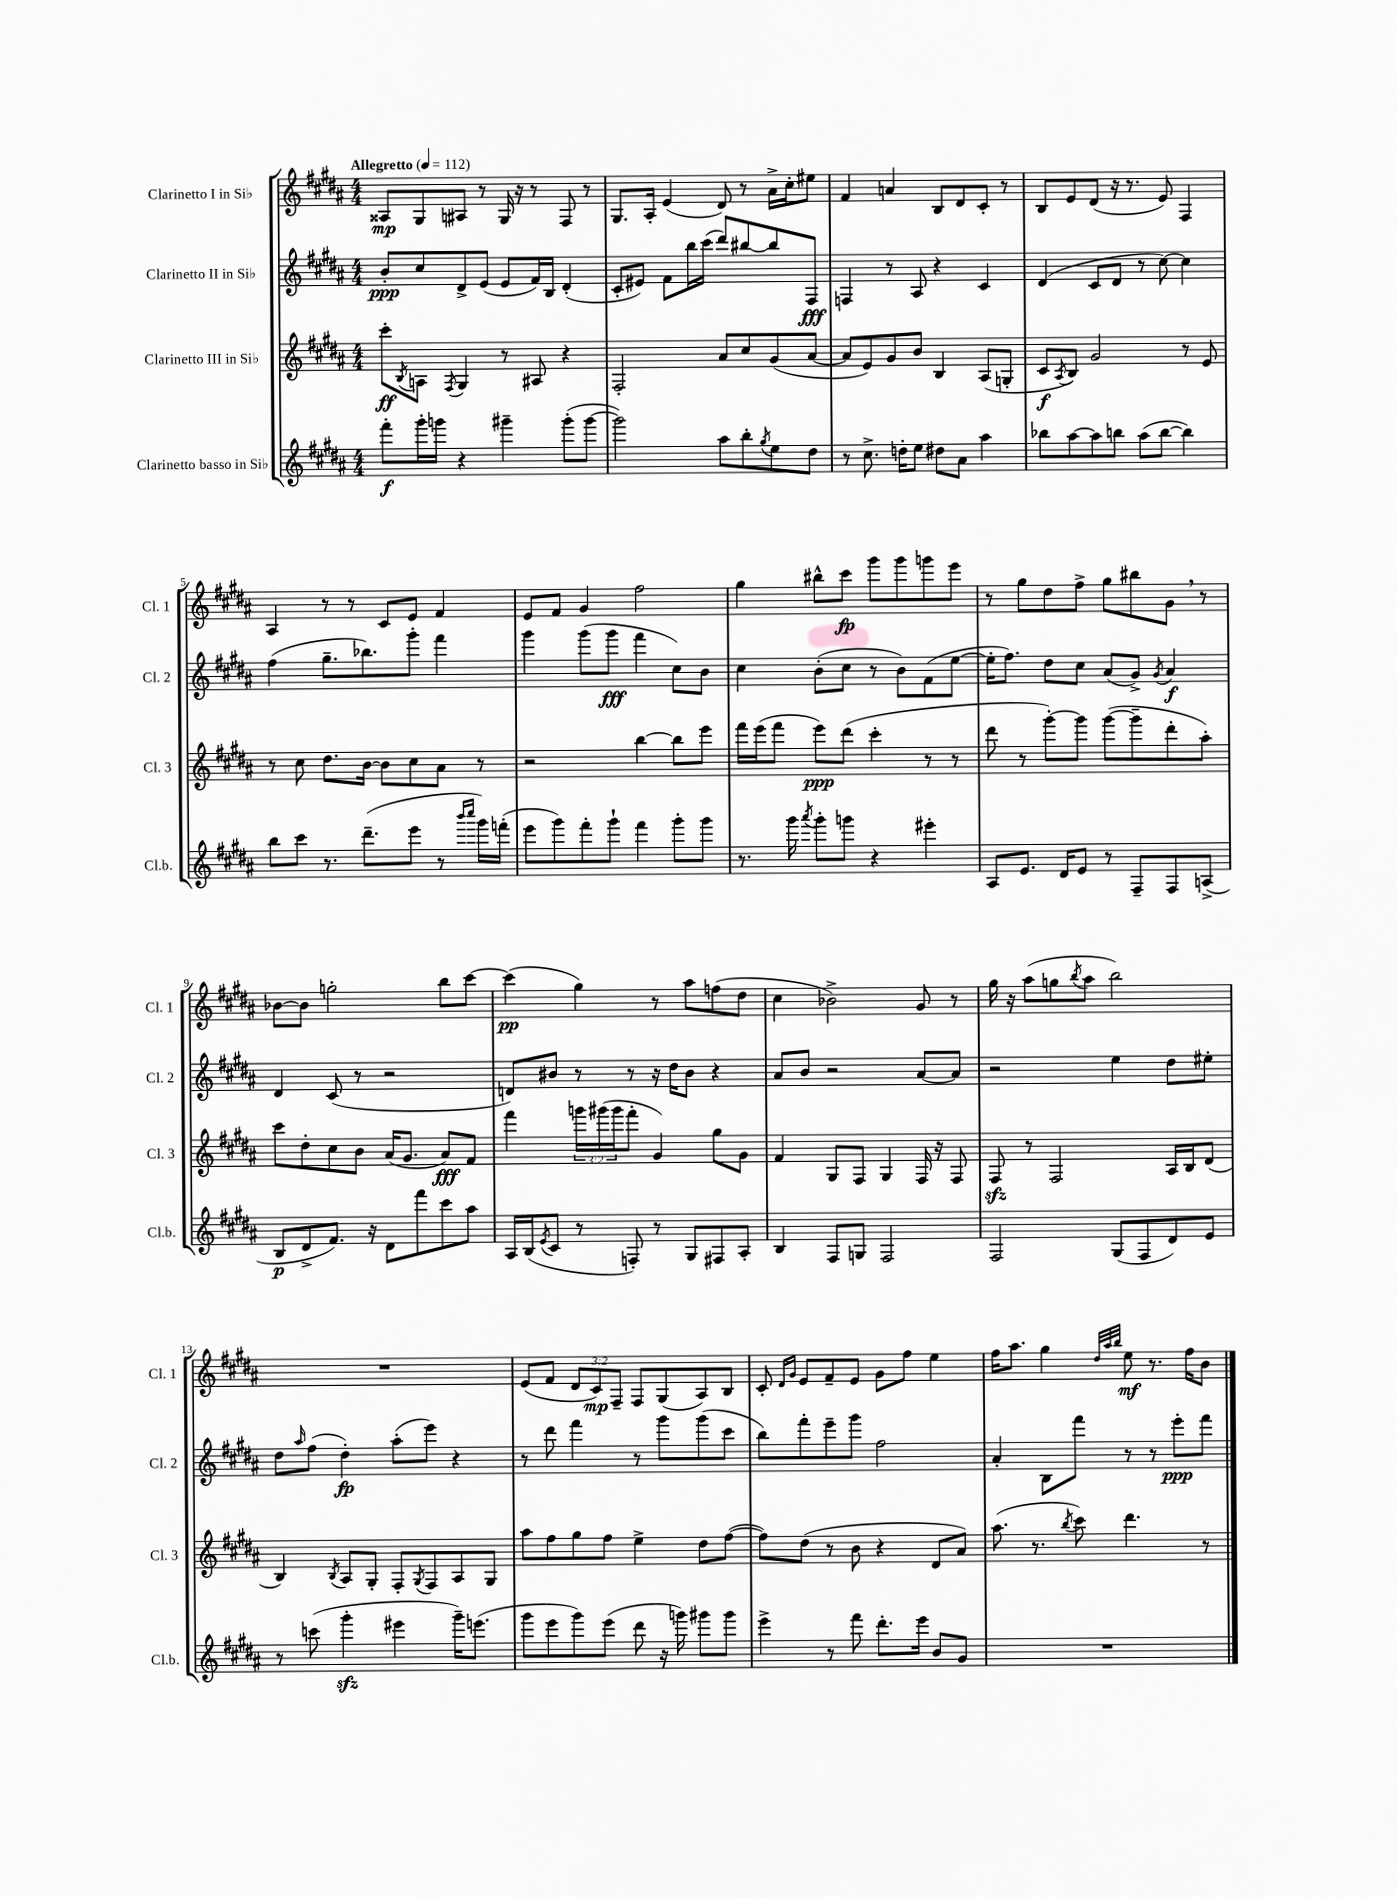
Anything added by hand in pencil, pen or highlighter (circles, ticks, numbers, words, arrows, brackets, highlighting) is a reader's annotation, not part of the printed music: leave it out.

**kern	**kern	**kern	**kern
*staff4	*staff3	*staff2	*staff1
*clefG2	*clefG2	*clefG2	*clefG2
*k[f#c#g#d#a#]	*k[f#c#g#d#a#]	*k[f#c#g#d#a#]	*k[f#c#g#d#a#]
*M4/4	*M4/4	*M4/4	*M4/4
*MM112	*MM112	*MM112	*MM112
8fff#'	8ccc#'	8b'	8A##
.	8qB	.	.
16ggg#'	8A	8cc#	8G#
16ggg	.	.	.
.	8qF#	.	.
4r	4G#	8d#^	8A#
.	.	(8e	8r
4ggg#~	8r	8e	16G#
.	.	.	16r
.	8A#	16f#)	8r
.	.	16B	.
(8ggg#'	4r	(4d#'	8F#
[8ggg#	.	.	8r
=	=	=	=
2ggg#])	2F#'	8c#'	8.G#
.	.	8e#)	.
.	.	.	16A#'
.	.	8f#	(4e
.	.	16bb	.
.	.	(16ccc#	.
8aa#	8a#	8ddd#)	8d#)
8bb'	8cc#	[8bb#	8r
8qgg#	.	.	.
8ee	(8g#	8bb#]	16a#^
.	.	.	16cc#'
8dd#	[8a#	8F#	8ee#
=	=	=	=
8r	8a#]	4F	4f#
8.cc#^	8e)	.	.
.	8g#	8r	4a
16dd'	.	.	.
8ee	8b	8A#	.
8dd#	4B	4r	8B
8a#	.	.	8d#
4aa#	(8A#	4c#	8c#'
.	8G'	.	8r
=	=	=	=
8bb-	8c#	(4d#	8B
.	8qA#	.	.
[8aa#	8B)	.	8e
8aa#]	2g#	8c#	(8d#
8bb	.	8d#	16r
.	.	.	8.r
(8aa#	.	8r	.
[8bb	.	[8cc#)	8e)
4bb])	8r	4cc#]	4F#
.	8e	.	.
=	=	=	=
8bb	8r	(4ff#	4A#
8ccc#	8cc#	.	.
8.r	8.dd#	8.gg#~	8r
.	.	.	8r
(8.ddd#~	[16b	8.bb-)	.
.	8b]	.	8c#
8eee	8cc#	8ggg#'	8e
8r	8a#	4fff#	4f#
16qqbbb	.	.	.
16qqcccc#	.	.	.
16ggg#)	8r	.	.
(16fff'	.	.	.
=	=	=	=
8eee	2r	4ggg#	8e
8ggg#)	.	.	8f#
8fff#'	.	(8ggg#	4g#
8ggg#`	.	8ggg#	.
4fff#	[4bb	4fff#	2ff#
8ggg#'	8bb]	8cc#)	.
8ggg#	8eee	8b	.
=	=	=	=
8.r	16fff#	4cc#	4gg#
.	(16eee	.	.
.	8fff#	.	.
16ggg#	.	.	.
8qaaa#	.	.	.
8ggg#'	8eee)	(8b'	8bb#^^
8ggg	(8ddd#	8cc#	8ccc#
4r	4ccc#'	8r	8ggg#
.	.	8b)	8ggg#
4eee#'	8r	(8f#	8ggg
.	8r	[8ee	8eee
=	=	=	=
8A#	8ddd#	16ee']	8r
.	.	8.ff#)	.
8.e	8r	.	8gg#
.	[8ggg#')	8dd#	8dd#
16d#	.	.	.
8e	8ggg#]	8cc#	8ff#^
8r	([8ggg#	(8a#	8gg#
8F#~	8ggg#~]	8g#^)	8bb#
.	.	8qg#	.
8F#	8ddd#'	4a#	8g#
(8A^	8aa#')	.	8r
=	=	=	=
8B	8ccc#	4d#	[8b-
8d#^	8dd#'	.	8b-]
8.f#)	8cc#	(8c#	2gg'
.	8b	8r	.
16r	.	.	.
8d#	(16a#	2r	.
.	8.g#	.	.
8fff#	.	.	.
8ccc#	8a#)	.	8bb
8aa#	8f#	.	[8ccc#
=	=	=	=
16A#	4fff#	8d)	(4ccc#]
(16B	.	.	.
8qe	.	.	.
8c#	.	8b#	.
8r	24ggg	8r	4gg#)
.	(24ggg#	.	.
.	24ggg#	.	.
8F')	8fff#'	8r	.
8r	4g#)	16r	8r
.	.	16dd#	.
8G#	.	8b#	8aa#
8F#	8gg#	4r	(8ff
8A#'	8g#	.	8dd#
=	=	=	=
4B	4f#	8a#	4cc#
.	.	8b	.
8F#	8G#	2r	2b-^)
8G	8F#	.	.
2F#	4G#	.	.
.	16F#	[8a#	8g#
.	16r	.	.
.	8F#	8a#]	8r
=	=	=	=
2F#	8F#	2r	16gg#
.	.	.	16r
.	8r	.	(8aa#
.	2F#	.	8gg
.	.	.	8qbb
.	.	.	8aa#
(8G#	.	4ee	2bb)
8F#	.	.	.
8d#)	16A#	8dd#	.
.	16B	.	.
8e	(8d#	8ee#'	.
=	=	=	=
8r	4B)	8dd#	1r
.	.	16qqaa#	.
(8ccc	.	(8ff#	.
.	8qB	.	.
4ggg#'	8A#	4dd#')	.
.	8G#'	.	.
4eee#	8F#'	(8aa#'	.
.	8qG#	.	.
.	8F#	8eee)	.
16ggg#~)	8A#	4r	.
(8.eee	.	.	.
.	8G#	.	.
=	=	=	=
8ggg#	8aa#	8r	(8e
8eee	8ff#	8ddd#	8f#
8ggg#)	8gg#	4fff#	12d#
.	.	.	12c#)
(8eee	8ff#	.	.
.	.	.	12F#~
8ddd#	4ee^	8r	8F#
16r	.	8ggg#	(8G#
16ggg)	.	.	.
8ggg#	8dd#	(8ggg#	8A#)
8ggg#	([8ff#	8ccc#	8B
=	=	=	=
4eee^	8ff#])	8bb)	8c#'
.	.	.	16qqd#
.	.	.	16qqg#
.	(8dd#	8fff#'	8e
8r	8r	8eee~	8f#~
8fff#	8b	8ggg#	8e
8.ddd#'	4r	2ff#	8g#
.	.	.	8ff#
16eee	.	.	.
8b	8d#	.	4ee
8g#	8a#)	.	.
=	=	=	=
1r	(8.aa#	4a#'	16ff#
.	.	.	8.aa#
.	8.r	.	.
.	.	8B	4gg#
.	8qbb	.	.
.	8ccc#)	8fff#	.
.	.	.	32qqdd#
.	.	.	32qqaa#
.	.	.	32qqbb
.	4.ddd#	8r	8ee
.	.	8r	8.r
.	.	8eee'	.
.	.	.	16ff#
.	8r	8fff#	8b
==	==	==	==
*-	*-	*-	*-
